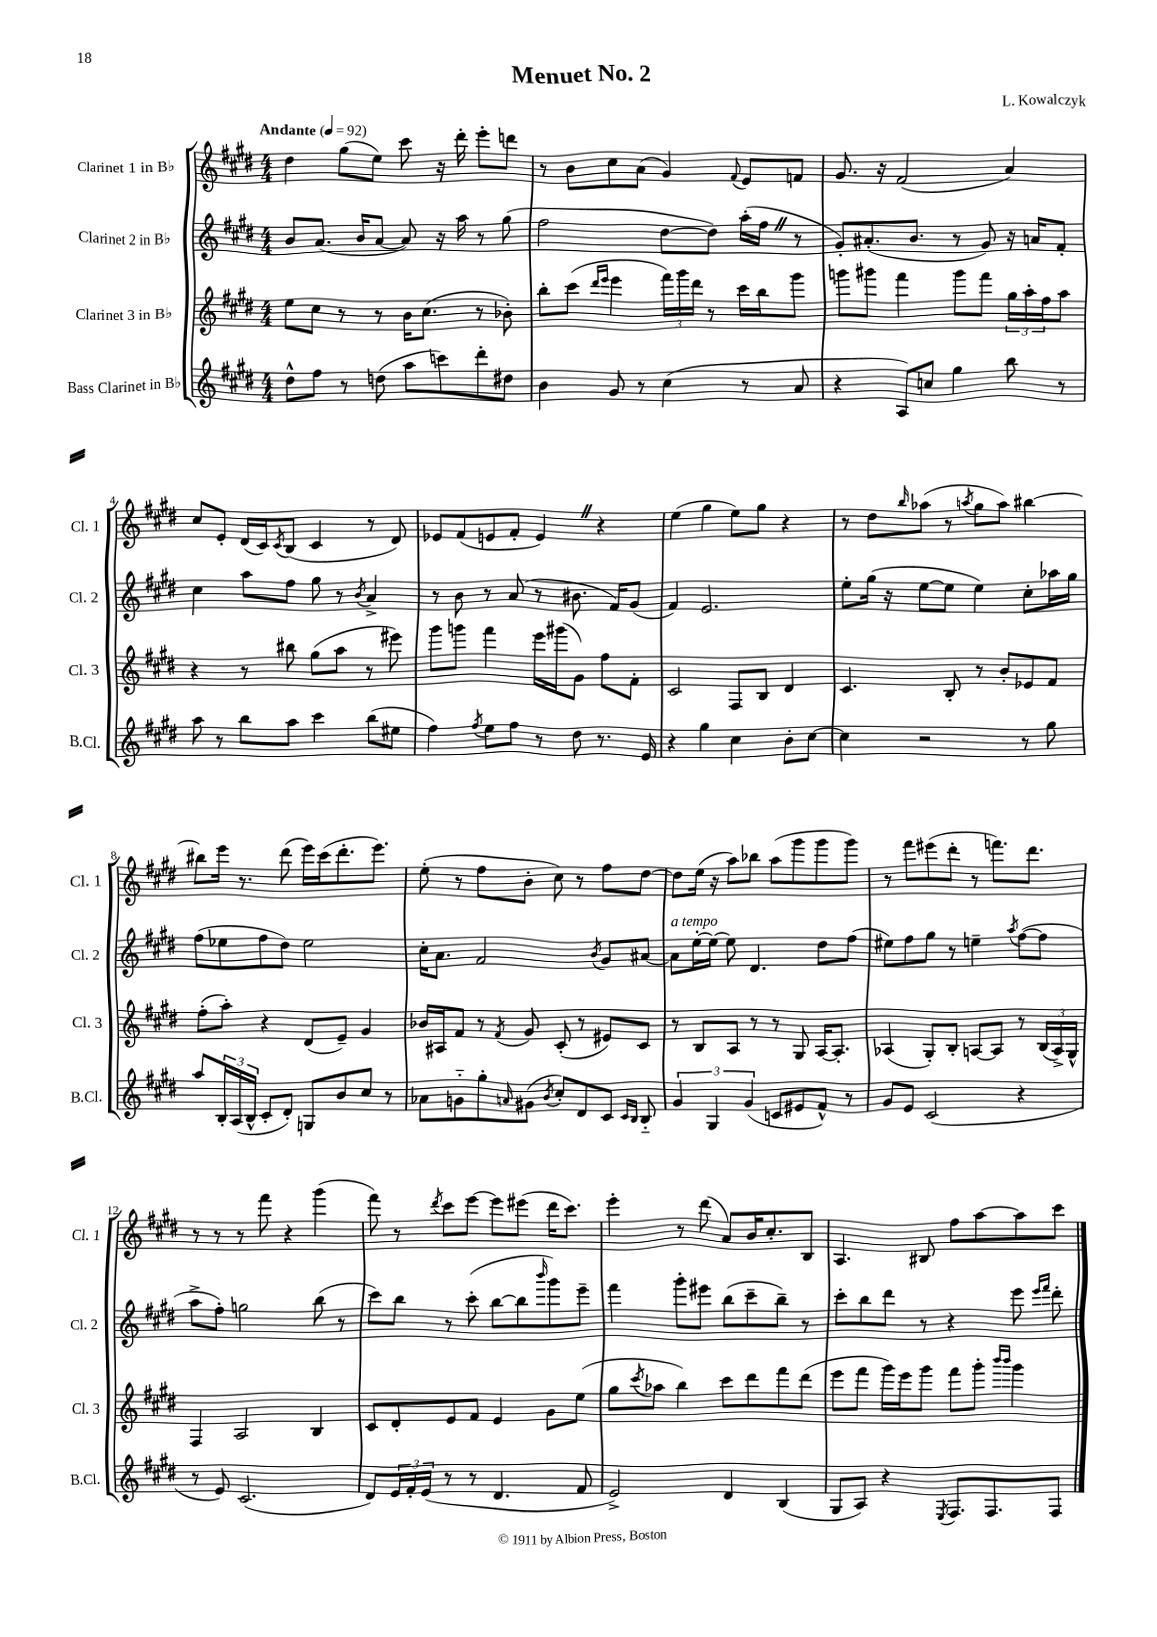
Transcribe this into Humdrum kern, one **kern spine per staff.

**kern	**kern	**kern	**kern
*staff4	*staff3	*staff2	*staff1
*clefG2	*clefG2	*clefG2	*clefG2
*k[f#c#g#d#]	*k[f#c#g#d#]	*k[f#c#g#d#]	*k[f#c#g#d#]
*M4/4	*M4/4	*M4/4	*M4/4
*MM92	*MM92	*MM92	*MM92
8dd#^^	8ee	8b	4dd#
8ff#	8cc#	(8.a	.
8r	8r	.	(8gg#
.	.	16b	.
(8dd	8r	[8a	8ee)
8aa	16b	8a])	8ccc#
.	(8.cc#	.	.
8ccc)	.	16r	16r
.	.	16aa	16ddd#'
8ddd#'	8r	8r	8eee'
8dd#	8b-')	(8gg#	8ddd
=	=	=	=
4b	8bb'	2ff#	8r
.	(8ccc#	.	8b
.	16qqddd#	.	.
.	16qqeee	.	.
8g#	4eee	.	8cc#
8r	.	.	(8a
(4cc#	24fff#)	[8dd#	4g#)
.	24ggg#	.	.
.	24ddd#	.	.
.	8r	8dd#])	.
.	.	.	8qqf#
8r	16ccc#	(16aa'	8e
.	16bb	16ff#	.
8a	8ggg#	8r	8f
=	=	=	=
4r	8ggg	8g#')	8.g#
.	8ggg#	(8.a#'	.
.	.	.	16r
8A)	4fff#	.	(2f#
.	.	8.b	.
8cc	.	.	.
4gg#	8ggg#	8r	.
.	8fff#	8g#)	.
8bb	24gg#	16r	4a)
.	24aa'	.	.
.	.	16a	.
.	24ff#	.	.
8r	8aa	8f#'	.
=	=	=	=
8aa	4r	4cc#	8cc#
8r	.	.	8e'
8bb	8r	8aa	(16d#
.	.	.	16c#)
.	.	.	8qc#
8aa	8bb#	8ff#	(8B
4ccc#	(8gg#	8gg#	4c#
.	8aa	8r	.
.	.	8qb	.
(8bb	8r	4a^	8r
8ee#	8eee#)	.	8d#)
=	=	=	=
4ff#)	8ggg#	8r	8e-
.	8ggg	8b	(8f#
8qff#	.	.	.
8ee	4fff#	8r	8e
8ff#	.	(8a	8f#'
8r	16eee	8r	4e)
.	(16ggg#	.	.
8dd#	8g#)	8.b#	.
8.r	8ff#	.	4r
.	.	16f#)	.
.	8f#'	(8g#	.
16e	.	.	.
=	=	=	=
4r	2c#	4f#)	(4ee
4gg#	.	2.e	4gg#
4cc#	8F#	.	8ee)
.	8B	.	8gg#
8b'	4d#	.	4r
[8cc#	.	.	.
=	=	=	=
4cc#]	4.c#	8ee'	8r
.	.	(16gg#	8dd#
.	.	16r	.
.	.	.	16qqbb
2r	.	[8ee	(8aa-
.	8B'	8ee]	8r
.	.	.	8qaa
.	8r	4ee)	8gg#
.	8b'	.	8aa)
8r	8e-	8cc#'	[4bb#
8gg#	8f#	16aa-	.
.	.	16gg#	.
=	=	=	=
8aa	(8ff#'	(8ff#	8bb#]
24B'	8aa')	8ee-	16eee
(24A	.	.	.
.	.	.	8.r
24B^^	.	.	.
8c#'	4r	8ff#	.
8d#')	.	8dd#)	(8ddd#
8G	(8d#	2ee-	16eee)
.	.	.	(16ccc#
8b	8e~)	.	8.ddd#'
8cc#	4g#	.	.
.	.	.	8.eee)
8r	.	.	.
=	=	=	=
8a-	16b-	16cc#'	(8ee'
.	16A#	8.a	.
8g'~	8f#	.	8r
8gg#'	8r	2f#	8ff#
16qqa	8qf#	.	.
(8g#	8g#	.	8b'
8qb	.	.	.
8cc#')	(8c#'	.	8cc#)
8d#	8r	.	8r
.	.	8qb	.
8c#	8e#)	8g#	8ff#
16qqc#	.	.	.
16qqB	.	.	.
8B'~	8c#	[8a#	[8dd#
=	=	=	=
6g#	8r	8a#]	8dd#]
.	8B	[16ee'	(16ee
6G#	.	.	.
.	.	16ee_	16r
.	8A	8ee]	8aa)
(6g#	.	.	.
.	8r	4.d#	8bb-
8c	8r	.	(8aa
8e#	8G#	.	8ggg#
8f#^^)	[16A	8dd#	8ggg#
.	8.A']	.	.
8r	.	(8ff#	8ggg#)
=	=	=	=
8g#	(4A-	8ee#)	8r
8e	.	8ff#	8fff#
(2c#	8G#')	8gg#	(8eee#
.	8B'	8r	8ddd#'
.	[8A	4ee~	8r
.	8A]	.	8.fff)
.	.	8qaa	.
4r	8r	([8ff#	.
.	.	.	8.ddd#
.	(24B	8ff#]	.
.	24A^)	.	.
.	24G#^^	.	.
=	=	=	=
8r	4F#	8aa^	8r
8e)	.	8ff#')	8r
(2.c#	2A	2gg	8r
.	.	.	8fff#
.	.	.	4r
.	4B	(8bb	(4ggg#
.	.	8r	.
=	=	=	=
8d#)	8c#	8ccc#)	8fff#)
24e	8d#'	8bb	8r
24f#'	.	.	.
(24e	.	.	.
.	.	.	8qddd#
8r	8e	8r	8ccc#
8r	8f#	(8ccc#'	[8eee
4.d#	4e	[8bb	8eee]
.	.	8bb]	(8eee#
.	.	16qqbbb	.
.	8g#	8ggg#)	16ddd#
.	.	.	8.ccc#)
8f#	(8ee	8eee~	.
=	=	=	=
2e^)	8gg#	4fff#	4eee'
.	8qccc#	.	.
.	8aa-	.	.
.	4bb)	8ggg#'	8r
.	.	8eee#	(8ddd#
4d#	8ccc#	(8bb	8a)
.	8ddd#	8ccc#~	16b
.	.	.	8.cc#'
(4B	8fff#	8bb~)	.
.	(8ddd#	8r	8B
=	=	=	=
8G#	8eee	8ccc#'	4.A
8A)	8fff#	8bb	.
4r	16ggg#)	8ddd#	.
.	16eee	.	.
.	8ggg#	8r	8B#
8qE	.	.	.
8.F#	8fff#	4r	8ff#
.	8ggg#'	.	[8aa
8.F#	.	.	.
.	16qqbbb	.	.
.	16qqbbb	.	.
.	4ggg#	8eee	8aa]
.	.	16qqeee	.
.	.	16qqfff#	.
8F#	.	8ddd#'	8ccc#
==	==	==	==
*-	*-	*-	*-
